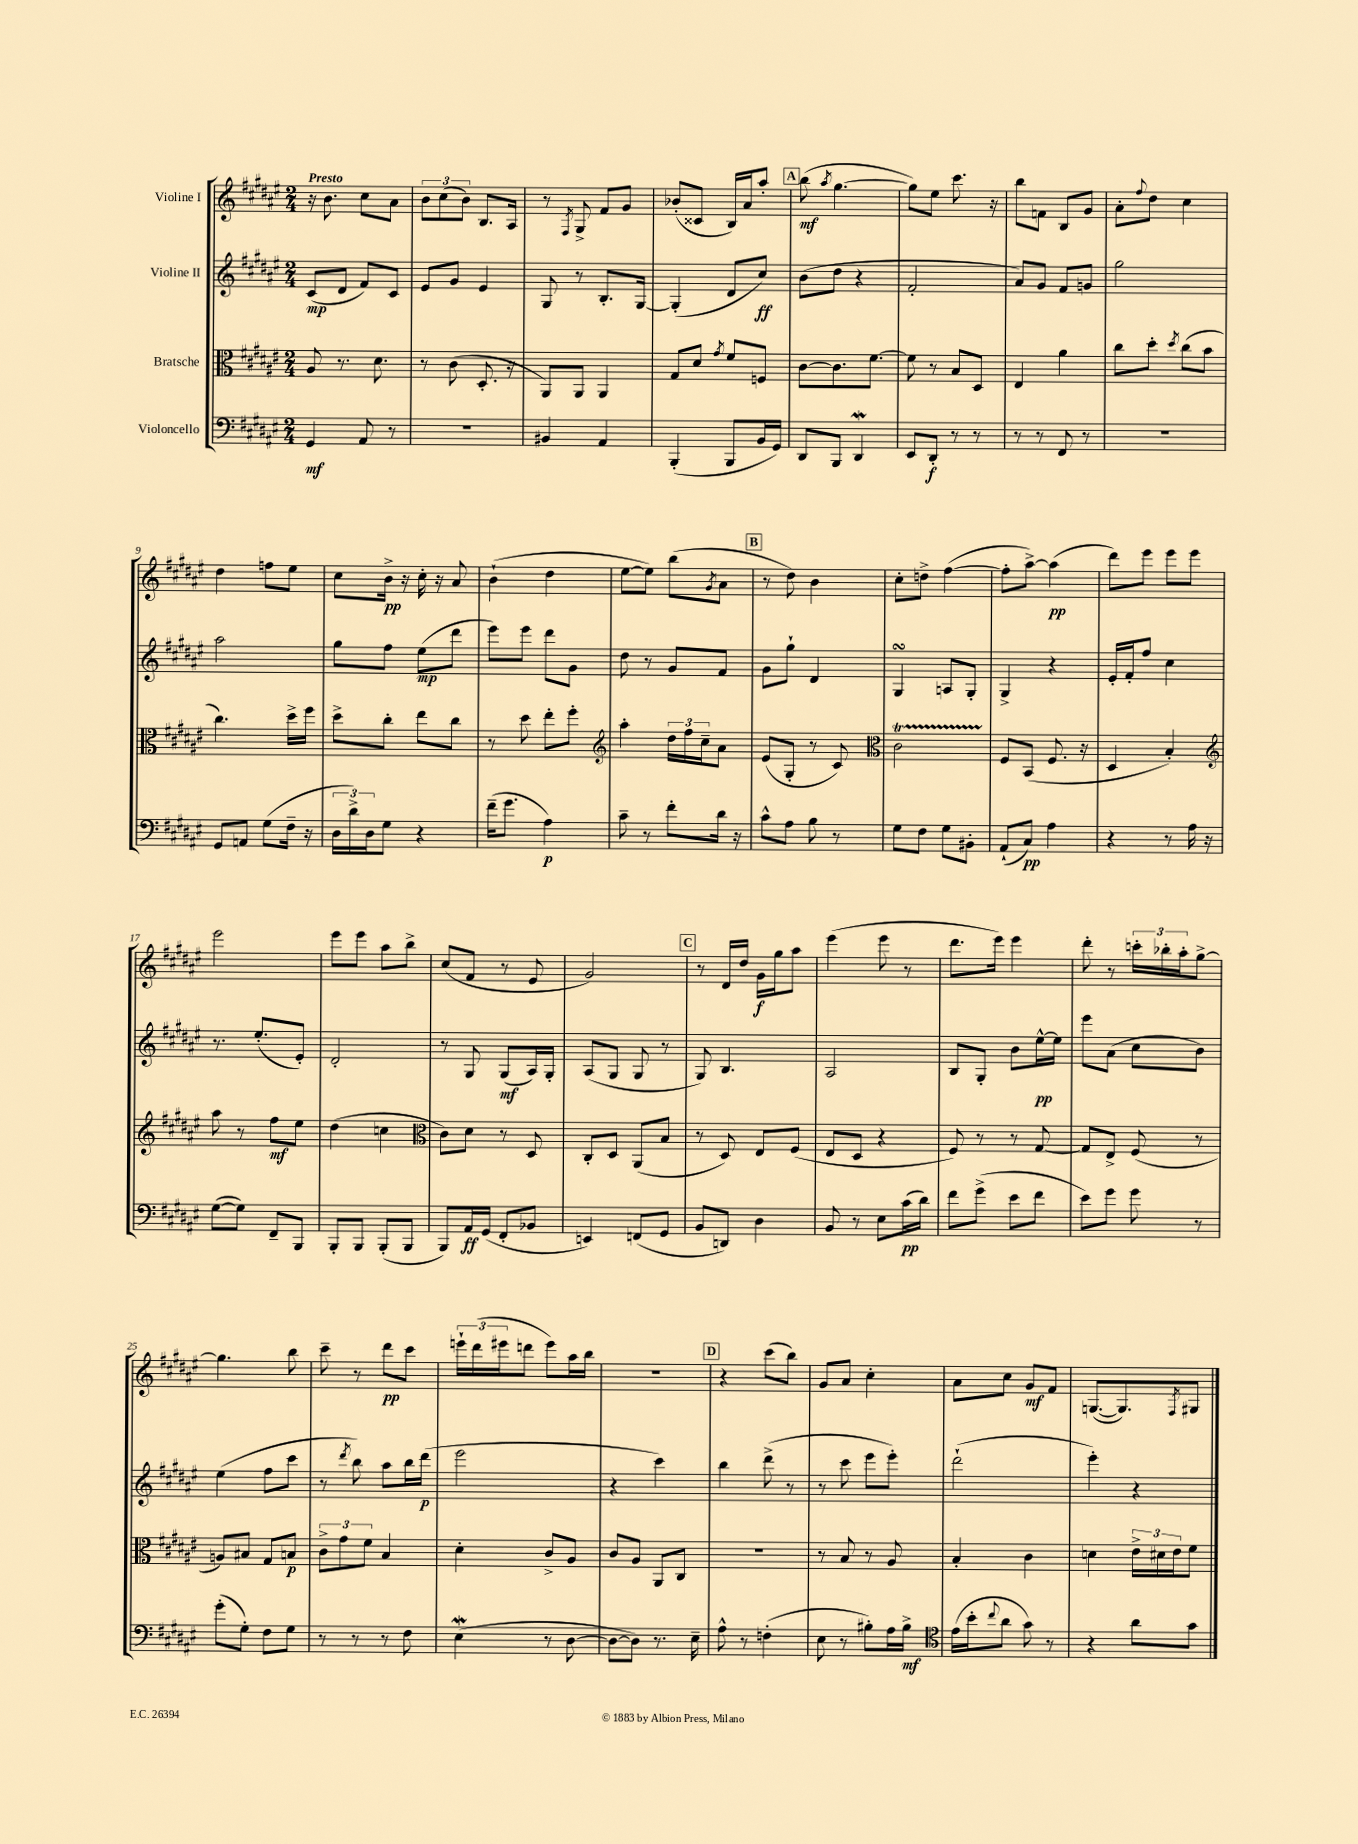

**kern	**kern	**kern	**kern
*staff4	*staff3	*staff2	*staff1
*clefF4	*clefC3	*clefG2	*clefG2
*k[f#c#g#d#a#e#]	*k[f#c#g#d#a#e#]	*k[f#c#g#d#a#e#]	*k[f#c#g#d#a#e#]
*M2/4	*M2/4	*M2/4	*M2/4
4GG#	8A#	(8c#	16r
.	.	.	8.b
.	8.r	8d#	.
8AA#	.	8f#)	8cc#
.	8.d#	.	.
8r	.	8c#	8a#
=	=	=	=
2r	8r	8e#	12b
.	.	.	(12cc#
.	(8c#	8g#	.
.	.	.	12b)
.	8.D#'	4e#	8.B
.	16r	.	16A#
=	=	=	=
4BB#	8AA#)	8G#	8r
.	.	.	8qF#
.	8AA#	8r	8G#^
4AA#	4AA#	8.B'	8f#
.	.	.	8g#
.	.	[16G#	.
=	=	=	=
(4BBB'	8G#	(4G#']	(8b-'
.	8d#	.	8c##
.	8qg#	.	.
8BBB	8f#	8d#	16B)
.	.	.	16a#
16BB	8F	8cc#)	8aa#'
16GG#)	.	.	.
=	=	=	=
8DD#	[8c#	(8b	(8bb
.	.	.	8qaa#
8BBB	8.c#]	8dd#	[4.gg#
4DD#	.	4r	.
.	[8.f#	.	.
=	=	=	=
8EE#	8f#]	2f#'	8gg#])
8DD#'	8r	.	8ee#
8r	8B	.	8.ccc#
8r	8D#	.	.
.	.	.	16r
=	=	=	=
8r	4E#	8a#)	8bb
8r	.	8g#	8f
8FF#	4a#	8f#	8B
8r	.	8g	8g#
=	=	=	=
2r	8cc#	2gg#	8a#'
.	.	.	8qqff#
.	8dd#'	.	8dd#
.	8qdd#	.	.
.	(8cc#	.	4cc#
.	8b	.	.
=	=	=	=
8GG#	4.cc#)	2aa#	4dd#
8AA	.	.	.
(8G#	.	.	8ff
16F#~	16dd#^	.	8ee#
16r	16ff#	.	.
=	=	=	=
24D#	8dd#^	8gg#	8cc#
24d#^)	.	.	.
24D#	.	.	.
8G#	8cc#'	8ff#	16b^
.	.	.	16r
4r	8ee#	(8ee#	16cc#'
.	.	.	16r
.	8cc#	8ddd#	8a#
=	=	=	=
(16f#~	8r	8eee#)	(4b`
8.g#	.	.	.
.	8dd#	8eee#	.
4A#)	8ee#'	8ddd#	4dd#
.	8ff#'	8g#	.
=	=	=	=
*	*clefG2	*	*
8c#~	4aa#'	8dd#	[8ee#
8r	.	8r	8ee#])
8f#'	24dd#	8g#	(8bb
.	24ff#	.	.
.	24cc#~	.	.
.	.	.	8qg#
16d#	8a#	8f#	8a#
16r	.	.	.
=	=	=	=
8c#^^	(8e#	8g#	8r
8A#	8G#'	8gg#`	8dd#)
8B	8r	4d#	4b
8r	8c#)	.	.
=	=	=	=
*	*clefC3	*	*
8G#	2c#	4G#	8cc#'
8F#	.	.	8dd^
8G#	.	8A	([4ff#
8BB#'	.	8G#'	.
=	=	=	=
(8AA#`	8F#	4G#^	8ff#']
8C#)	(8BB	.	[8aa#^)
4A#	8.F#	4r	(4aa#]
.	16r	.	.
=	=	=	=
4r	4D#	16e#'	8ddd#)
.	.	16f#'	.
.	.	8ff#	8eee#
8r	4B')	4cc#	8eee#
16A#	.	.	8eee#
16r	.	.	.
=	=	=	=
*	*clefG2	*	*
([8G#	8aa#	8.r	2eee#
8G#])	8r	.	.
.	.	(8.ee#'	.
8FF#~	8ff#	.	.
8BBB	8ee#	8e#')	.
=	=	=	=
8BBB'	(4dd#	2d#'	8eee#
8BBB	.	.	8eee#
(8BBB'	4cc	.	8aa#
8BBB	.	.	8bb^
=	=	=	=
*	*clefC3	*	*
8BBB)	8c#)	8r	(8cc#
16AA#	8d#	8G#	8f#
(16GG#	.	.	.
8FF#'	8r	(8G#	8r
8BB-	8D#	16A#)	8e#
.	.	16G#'	.
=	=	=	=
4EE)	8C#'	(8A#	2g#)
.	8D#	8G#	.
(8FF	(8AA#	8G#	.
8GG#	8B	8r	.
=	=	=	=
8BB	8r	8G#)	8r
8DD)	8D#)	4.B	16d#
.	.	.	16dd#
4D#	8E#	.	16g#
.	.	.	16gg#
.	(8F#	.	8aa#
=	=	=	=
8BB	8E#	2A#	(4eee#
8r	8D#	.	.
8E#	4r	.	8eee#
(16c#	.	.	8r
16d#)	.	.	.
=	=	=	=
8f#	8F#)	8B	8.ddd#
(8g#^	8r	8G#'	.
.	.	.	16eee#)
8e#	8r	8b	4eee#
8f#	[8G#	[16ee#^^	.
.	.	16ee#]	.
=	=	=	=
8e#)	8G#]	8eee#	8ddd#'
8g#	8E#^	(8a#	8r
8g#	(8F#	8cc#	24ccc'
.	.	.	24bb-'
.	.	.	24aa#'
8r	8r	8b)	[8gg#^
=	=	=	=
(8g#'	8A)	(4ee#	4.gg#]
8G#')	8B#	.	.
8F#	8G#	8ff#	.
8G#	8B	8ccc#	8bb
=	=	=	=
8r	12c#^	8r	8ccc#~
.	12g#	.	.
.	.	8qddd#	.
8r	.	8bb)	8r
.	12f#	.	.
8r	4B	8aa#	8ddd#
8F#	.	16bb	8ccc#
.	.	(16ddd#	.
=	=	=	=
(4E#	4d#'	2eee#	24eee`
.	.	.	(24ddd#
.	.	.	24eee#
.	.	.	8ddd
8r	8c#^	.	8eee#)
[8D#	8A#	.	16aa#
.	.	.	16bb
=	=	=	=
8D#_	8c#	4r	2r
8D#])	8A#	.	.
8.r	8AA#	4ccc#)	.
.	8C#	.	.
16E#~	.	.	.
=	=	=	=
8A#^^	2r	4bb	4r
8r	.	.	.
(4F'	.	(8ddd#^	(8ccc#
.	.	8r	8bb)
=	=	=	=
8E#	8r	8r	8g#
8r	8B	8ccc#	8a#
8B#')	8r	8eee#	4cc#'
16A#	8A#	8eee#')	.
16B#^	.	.	.
=	=	=	=
*clefC4	*	*	*
(16e#	4B'	(2ddd#`	8a#
16b'	.	.	.
8qqcc#	.	.	.
8a#	.	.	8cc#
8g#)	4c#	.	8g#
8r	.	.	8f#
=	=	=	=
4r	4d	4eee#')	([8.G
.	.	.	8.G])
8a#	24e#^	4r	.
.	24d#	.	.
.	24e#	.	.
.	.	.	8qF#
8g#	8f#	.	8G#
==	==	==	==
*-	*-	*-	*-
